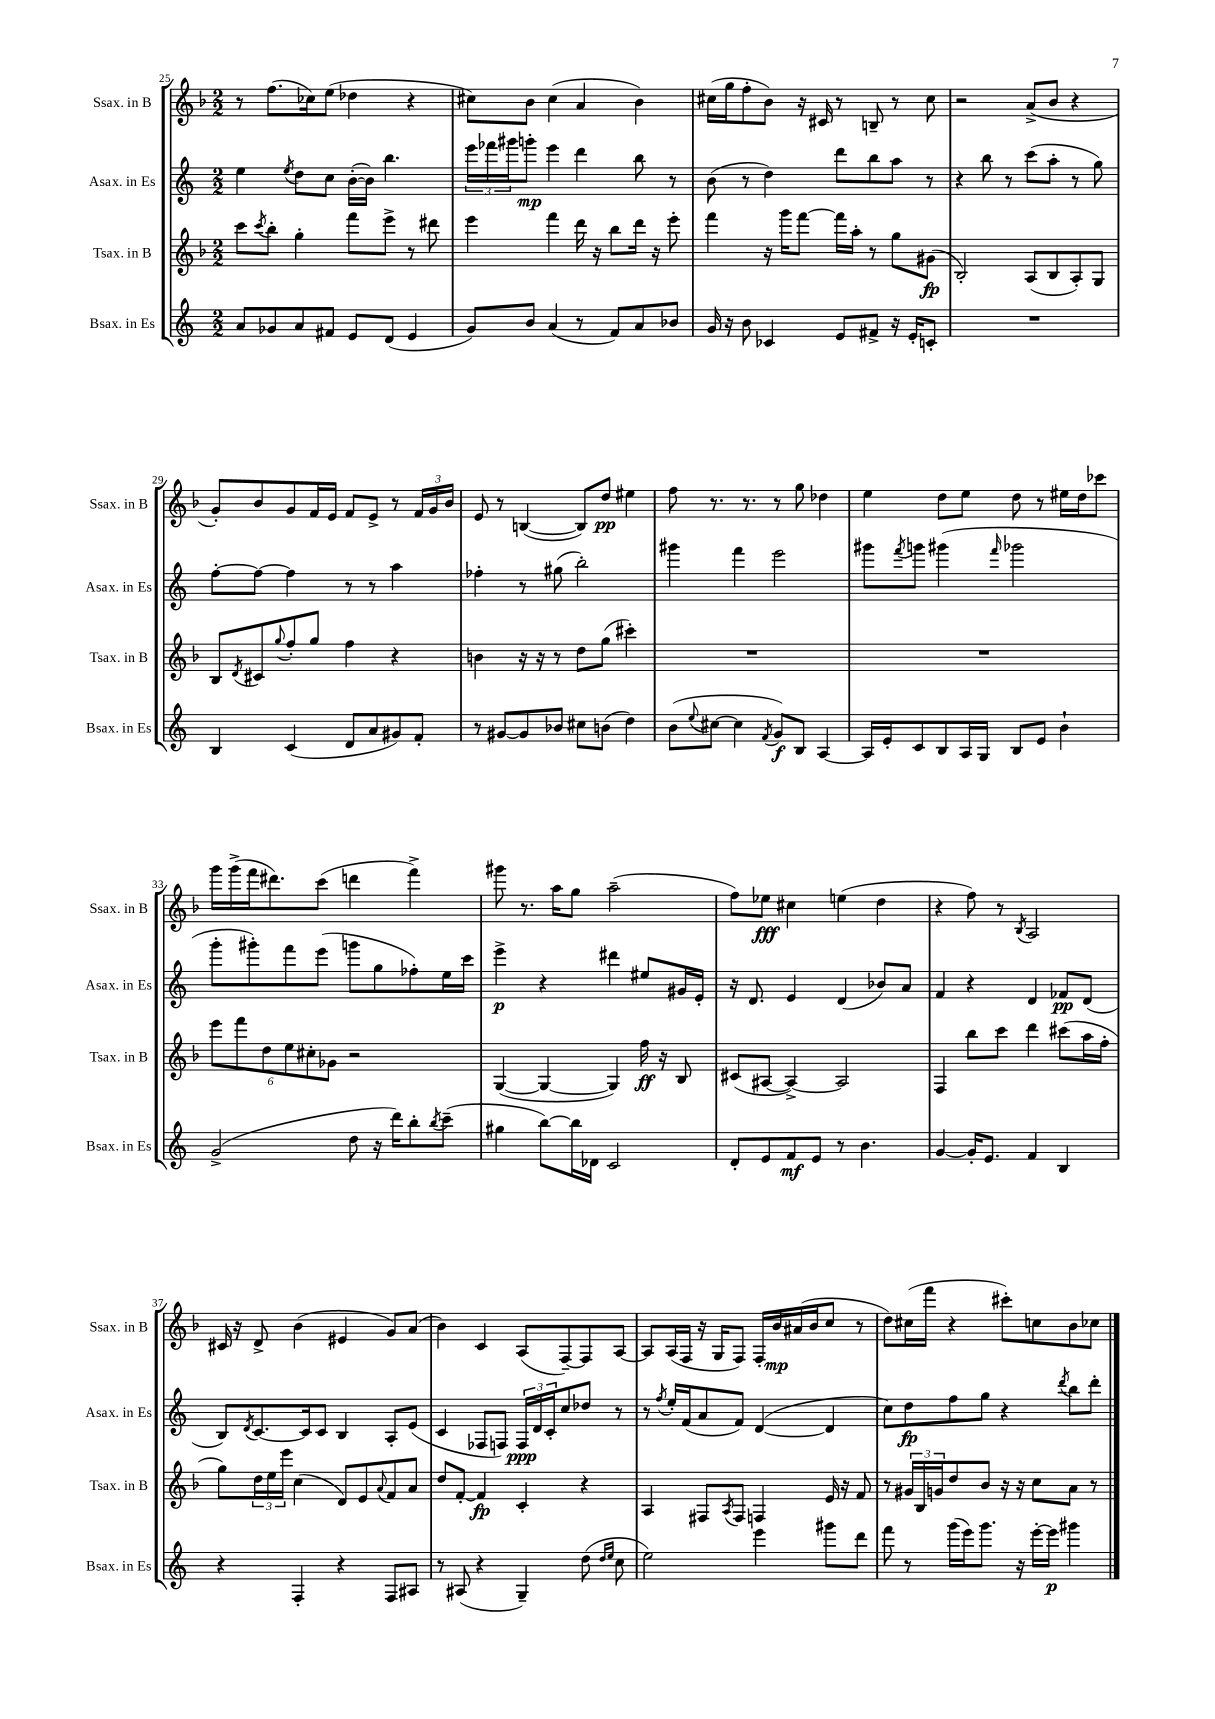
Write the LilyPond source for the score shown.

<<
\new StaffGroup <<
\new Staff = "s0" \with { instrumentName = "Ssax. in B" shortInstrumentName = "Ssax. in B" } {
    \clef treble \key f \major \numericTimeSignature \time 2/2
    r8 f''8.( ces''16) e''8( des''4 r4 |
    cis''8) bes'8 cis''4( a'4 bes'4) |
    cis''16( g''16 f''8-. bes'8) r16 cis'16 r8 b8-- r8 cis''8 |
    r2 a'8->( bes'8 r4 |
    g'8-.) bes'8 g'8 f'16 e'16 f'8 e'8-> r8 \tuplet 3/2 { f'16 g'16 bes'16 } |
    e'8 r8 b4~( b8) d''8\pp eis''4 |
    f''8 r8. r8. r8 g''8 des''4 |
    e''4 d''8 e''8 d''8 r8 eis''16 d''16 ces'''8 |
    g'''16 g'''16->( f'''16 dis'''8.) c'''8( d'''4 f'''4->) |
    gis'''8 r8. a''16 g''8 a''2--( |
    f''8) ees''8\fff cis''4 e''4( d''4 |
    r4 f''8) r8 \acciaccatura { bes8 } a2 |
    cis'16 r16 d'8-> bes'4( eis'4 g'8) a'8( |
    bes'4) c'4 a8( f8~--) f8 a8~ |
    a8 a16( f16 r16 g16 f8) f16-. bes'16\mp ais'16( bes'16 c''8 r8 |
    d''8) cis''16( f'''16 r4 cis'''8-.) c''8 bes'8 ces''8 \bar "|." |
}
\new Staff = "s1" \with { instrumentName = "Asax. in Es" shortInstrumentName = "Asax. in Es" } {
    \clef treble \key c \major \numericTimeSignature \time 2/2
    e''4 \acciaccatura { e''8 } d''8 c''8 b'16~-.( b'16) b''4. |
    \tuplet 3/2 { e'''16 fes'''16 gis'''16 } g'''8-.\mp e'''4 d'''4 b''8 r8 |
    b'8( r8 d''4) d'''8 b''8 a''8 r8 |
    r4 b''8 r8 c'''8( a''8-. r8 g''8) |
    f''8~-. f''8~ f''4 r8 r8 a''4 |
    fes''4-. r8 gis''8( b''2-.) |
    gis'''4 f'''4 e'''2 |
    gis'''8 \acciaccatura { f'''8 } g'''8 gis'''4( \grace { f'''16 } ges'''2 |
    g'''8-. gis'''8-.) f'''8 e'''8( g'''8 g''8 fes''8-.) e''16 c'''16 |
    e'''4->\p r4 dis'''4 eis''8 gis'16 e'16-. |
    r16 d'8. e'4 d'4( bes'8) a'8 |
    f'4 r4 d'4 fes'8\pp d'8( |
    b8) \acciaccatura { d'8 } c'8.~ c'16 c'8 b4 a8-. e'8( |
    c'4 fes8 f8) \tuplet 3/2 { f16\ppp d'16 c'16-. } c''8 des''8 r8 |
    r8 \acciaccatura { f''8 } e''16-. f'16( a'8 f'8) d'4~( d'4 |
    c''8) d''8\fp f''8 g''8 r4 \acciaccatura { d'''8 } b''8 d'''8-. \bar "|." |
}
\new Staff = "s2" \with { instrumentName = "Tsax. in B" shortInstrumentName = "Tsax. in B" } {
    \clef treble \key f \major \numericTimeSignature \time 2/2
    c'''8 \acciaccatura { c'''8 } bes''8-. g''4-. f'''8 e'''8-> r8 dis'''8 |
    e'''4 f'''4 d'''16 r16 bes''8 d'''16 r16 e'''8-. |
    f'''4 r16 g'''16 f'''8~ f'''16 a''16-. r8 g''8 gis'8\fp( |
    bes2-.) a8( bes8 a8-.) g8 |
    bes8 \acciaccatura { d'8 } cis'8 \appoggiatura { g''8 } f''8-. g''8 f''4 r4 |
    b'4 r16 r16 r8 d''8 g''8( cis'''4-.) |
    R1 |
    R1 |
    \tuplet 6/4 { e'''8 f'''8 d''8 e''8 cis''8-. ges'8 } r2 |
    g4~( g4~ g4) f''16\ff r16 bes8 |
    cis'8( ais8~ ais4~->) ais2 |
    f4 bes''8 c'''8 d'''4 cis'''8( a''16 f''16-. |
    g''8) \tuplet 3/2 { d''16 e''16 e'''16 } c''4( d'8) e'8 \appoggiatura { a'8 } f'8 a'8 |
    d''8 f'8~-. f'4\fp c'4-. r4 |
    a4 fis8 \acciaccatura { a8 } fis8 f4 e'16 r16 f'8 |
    r8 \tuplet 3/2 { gis'16 bes16 g'16 } d''8 bes'8 r16 r16 c''8 a'8 r8 \bar "|." |
}
\new Staff = "s3" \with { instrumentName = "Bsax. in Es" shortInstrumentName = "Bsax. in Es" } {
    \clef treble \key c \major \numericTimeSignature \time 2/2
    a'8 ges'8 a'8 fis'8 e'8 d'8( e'4 |
    g'8) b'8 a'4( r8 f'8) a'8 bes'8 |
    g'16 r16 b'8 ces'4 e'8 fis'8-> r16 e'16-. c'8-. |
    R1 |
    b4 c'4( d'8 a'8 gis'8) f'8-. |
    r8 gis'8~ gis'8 bes'8 cis''8 b'8( d''4) |
    b'8( \appoggiatura { e''8 } cis''8~ cis''4 \acciaccatura { f'8 } g'8\f) b8 a4~ |
    a16 e'16-. c'8 b8 a16 g16 b8 e'8 b'4-! |
    g'2->( d''8 r16 d'''16) b''8-. \acciaccatura { b''8 } c'''8--( |
    gis''4 b''8~) b''16 des'16 c'2 |
    d'8-. e'8 f'8\mf e'8 r8 b'4. |
    g'4~ g'16-. e'8. f'4 b4 |
    r4 f4-. r4 f8 ais8 |
    r8 ais8( r4 g4--) d''8( \grace { d''16 e''16 } c''8 |
    e''2) e'''4 gis'''8 d'''8 |
    f'''8 r8 g'''16( e'''16) g'''8. r16 e'''16~-. e'''16\p gis'''4 \bar "|." |
}
>>
>>
\layout { \context { \Score currentBarNumber = #25 } }
